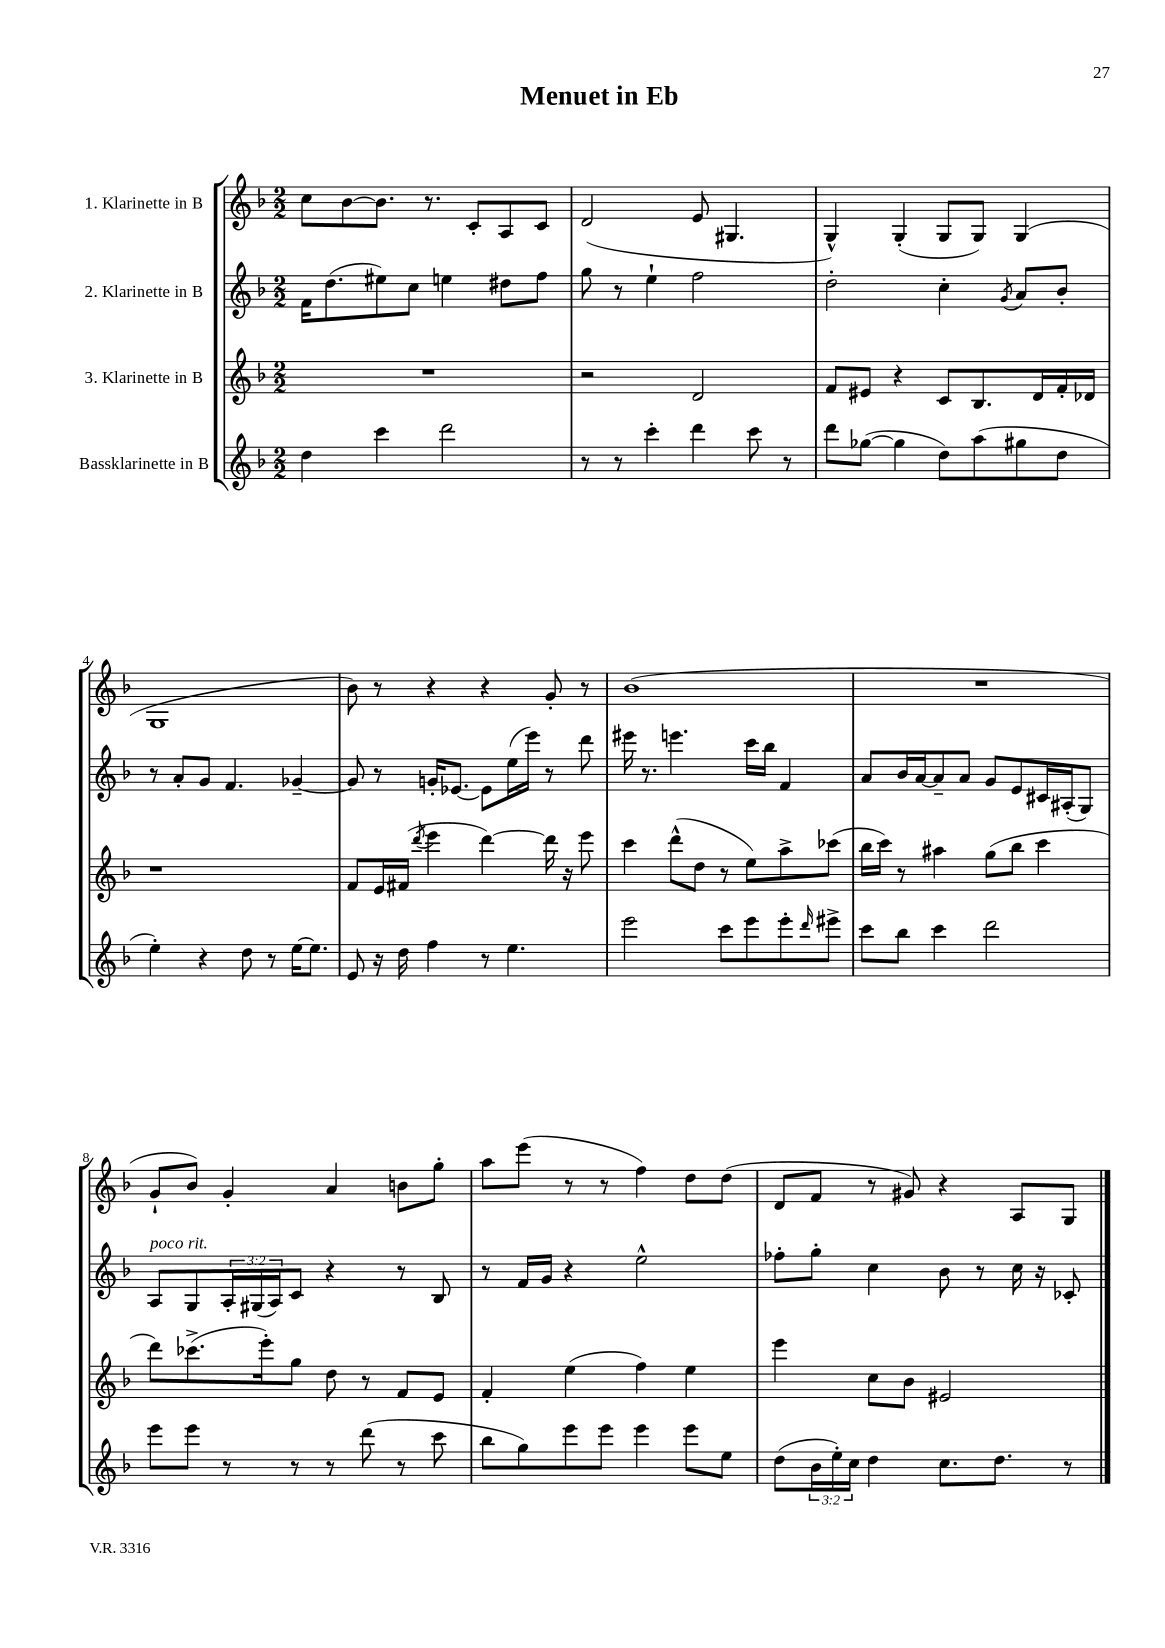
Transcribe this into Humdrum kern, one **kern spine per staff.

**kern	**kern	**kern	**kern
*staff4	*staff3	*staff2	*staff1
*clefG2	*clefG2	*clefG2	*clefG2
*k[b-]	*k[b-]	*k[b-]	*k[b-]
*M2/2	*M2/2	*M2/2	*M2/2
4dd	1r	16f	8cc
.	.	(8.dd	.
.	.	.	[8b-
4ccc	.	8ee#)	8.b-]
.	.	8cc	.
.	.	.	8.r
2ddd	.	4ee	.
.	.	.	8c'
.	.	8dd#	8A
.	.	8ff	8c
=	=	=	=
8r	2r	8gg	(2d
8r	.	8r	.
4ccc'	.	4ee`	.
4ddd	2d	2ff	8e
.	.	.	4.G#
8ccc	.	.	.
8r	.	.	.
=	=	=	=
8ddd	8f	2dd'	4G^^)
([8gg-	8e#	.	.
4gg-]	4r	.	(4G'
8dd)	8c	4cc'	8G
(8aa	8.B-	.	8G)
.	.	8qg	.
8gg#	.	8a	(4G
.	16d	.	.
8dd	16f'	8b-'	.
.	16d-	.	.
=	=	=	=
4ee')	1r	8r	1G
.	.	8a'	.
4r	.	8g	.
.	.	4.f	.
8dd	.	.	.
8r	.	.	.
[16ee	.	[4g-~	.
8.ee]	.	.	.
=	=	=	=
8e	8f	8g-]	8b-)
16r	16e	8r	8r
16dd	(16f#	.	.
.	8qddd	.	.
4ff	4eee	16g'	4r
.	.	[8.e-	.
8r	[4ddd)	8e-]	4r
4.ee	.	(16ee	.
.	.	16eee)	.
.	16ddd]	8r	8g'
.	16r	.	.
.	8eee	8ddd	8r
=	=	=	=
2eee	4ccc	16eee#	(1b-
.	.	8.r	.
.	(8ddd^^	4.eee	.
.	8dd	.	.
8ccc	8r	.	.
8eee	8ee)	16ccc	.
.	.	16bb-	.
8eee'	8aa^	4f	.
16qqddd	.	.	.
8eee#^	(8ccc-	.	.
=	=	=	=
8ccc	16bb-	8a	1r
.	16ccc)	.	.
8bb-	8r	16b-	.
.	.	[16a	.
4ccc	4aa#	8a~]	.
.	.	8a	.
2ddd	(8gg	8g	.
.	8bb-	8e	.
.	4ccc	16c#	.
.	.	(16A#'	.
.	.	8G)	.
=	=	=	=
8eee	8ddd)	8A	8g`
8eee	(8.ccc-^	8G	8b-)
8r	.	24A'	4g'
.	.	(24G#	.
.	16eee')	.	.
.	.	24A)	.
8r	8gg	8c	.
8r	8dd	4r	4a
(8ddd	8r	.	.
8r	8f	8r	8b
8ccc	8e	8B-	8gg'
=	=	=	=
8bb-	4f'	8r	8aa
8gg)	.	16f	(8eee
.	.	16g	.
8eee	(4ee	4r	8r
8eee	.	.	8r
4eee	4ff)	2ee^^	4ff)
8eee	4ee	.	8dd
8ee	.	.	(8dd
=	=	=	=
(8dd	4eee	8ff-'	8d
24b-	.	8gg'	8f
24ee')	.	.	.
24cc	.	.	.
4dd	8cc	4cc	8r
.	8b-	.	8g#)
8.cc	2e#	8b-	4r
.	.	8r	.
8.dd	.	.	.
.	.	16cc	8A
.	.	16r	.
8r	.	8c-'	8G
==	==	==	==
*-	*-	*-	*-
